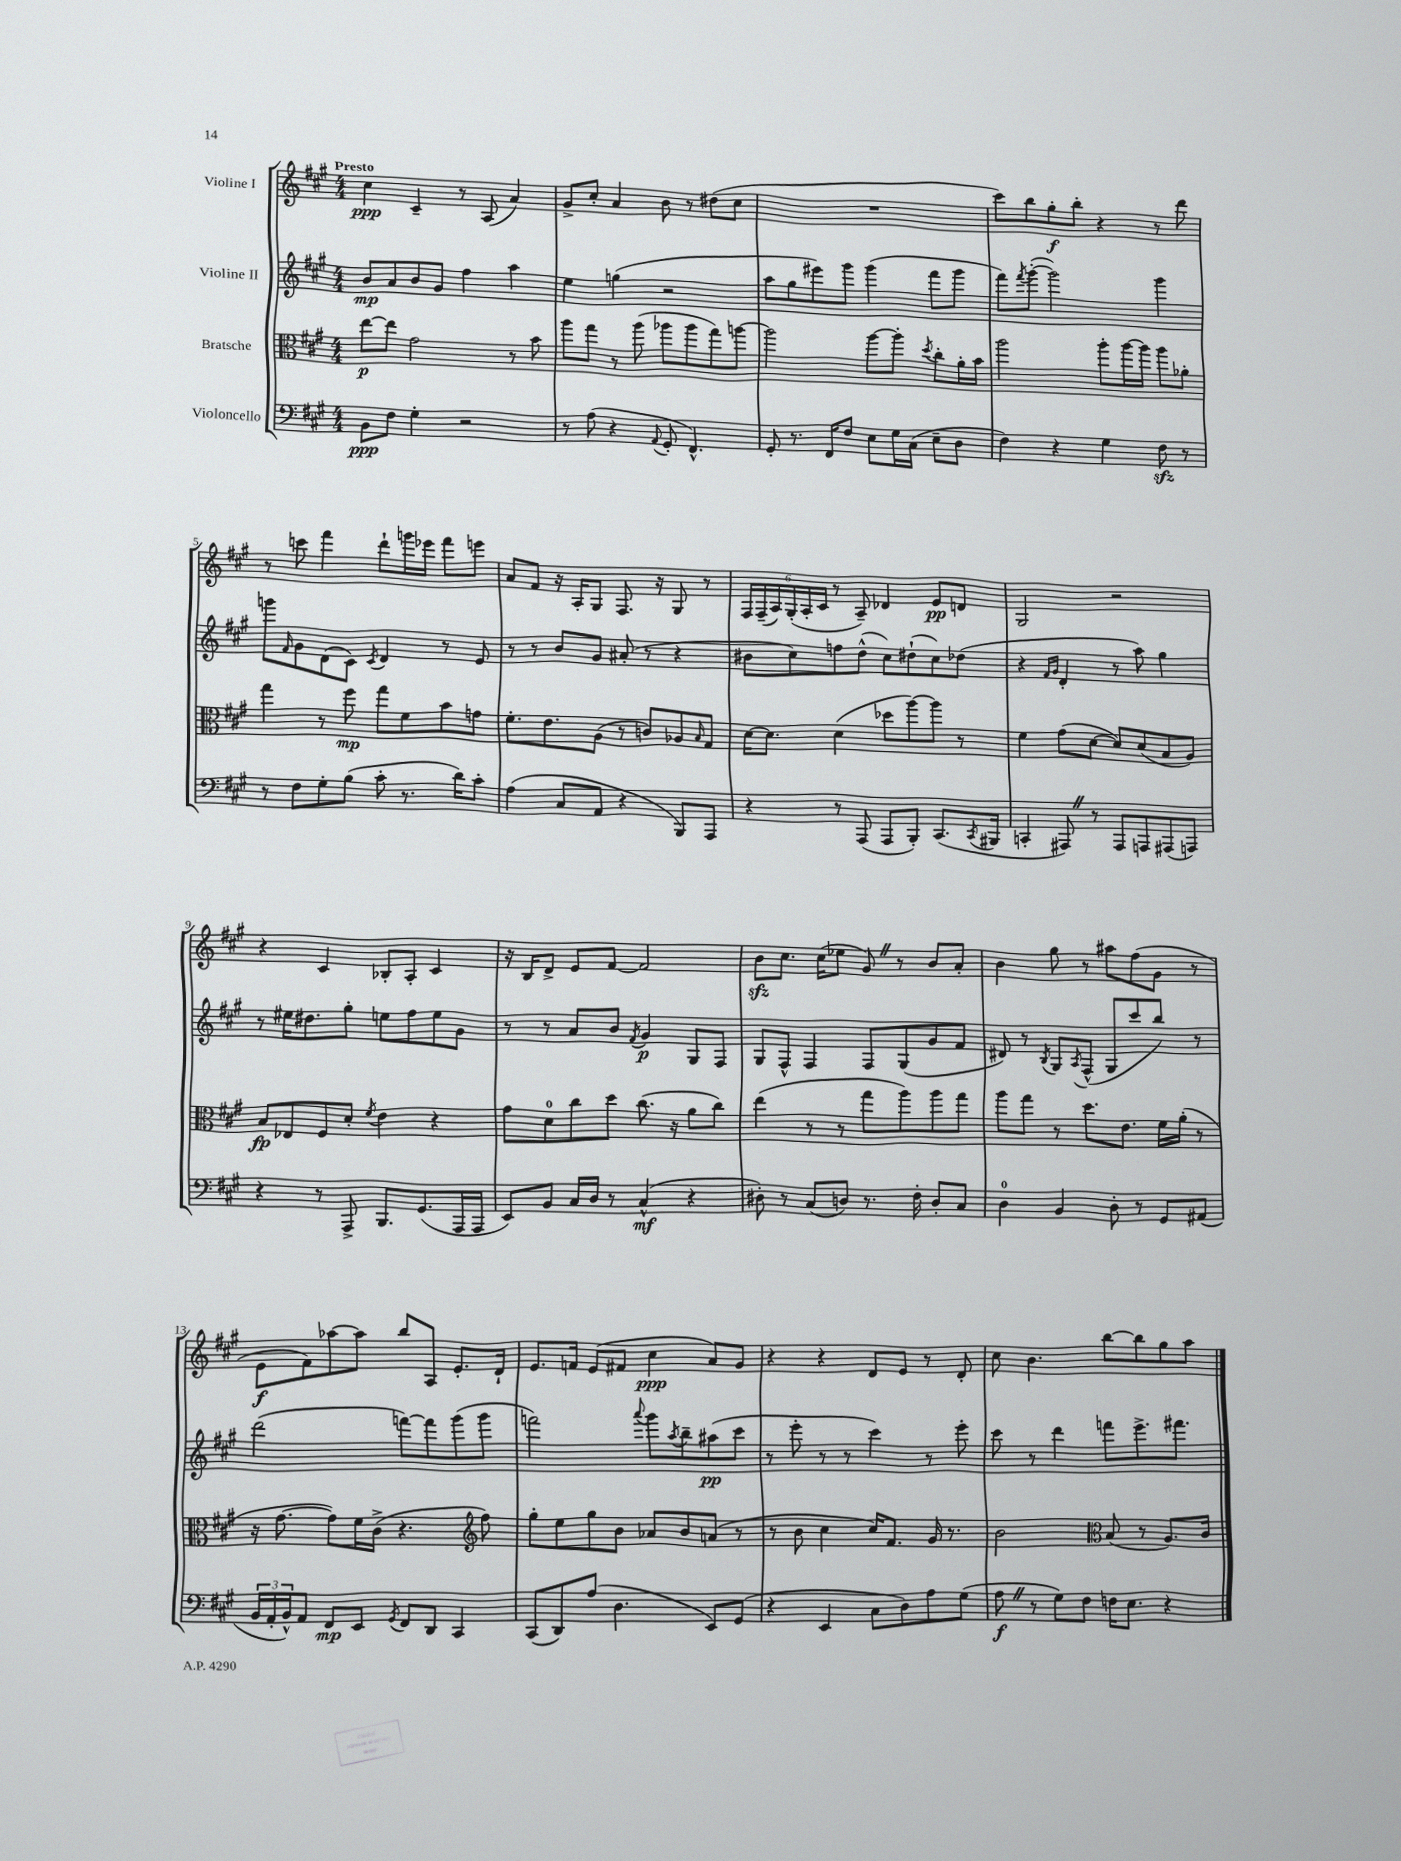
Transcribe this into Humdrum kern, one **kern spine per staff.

**kern	**kern	**kern	**kern
*staff4	*staff3	*staff2	*staff1
*clefF4	*clefC3	*clefG2	*clefG2
*k[f#c#g#]	*k[f#c#g#]	*k[f#c#g#]	*k[f#c#g#]
*M4/4	*M4/4	*M4/4	*M4/4
8BB\L	[8ee\L	8b/L	4cc#\
8F#\J	8ee\]J	8a/	.
4G#'\	2g#\	8b/	4c#~/
.	.	8g#/J	.
2r	.	4ff#\	8r
.	.	.	(8A/
.	8r	4aa\	4a/)
.	8b\	.	.
=	=	=	=
8r	8aa\L	4ee\	8g#^/L
(8A\	8gg#\J	.	8cc#'/J
4r	8r	(4gg\	4a/
.	(8aa\	.	.
8qqAA/	.	.	.
8GG#'/	8aa-\L	2r	8b\
4.FF#^^/)	8aa-\	.	8r
.	8gg#\)	.	(8dd#\L
.	[8aa\J	.	8cc#\J
=	=	=	=
8GG#'/	2aa\]	8aa\L	1r
8.r	.	8gg#\	.
.	.	8eee#\)	.
16FF#/LK	.	.	.
8F#/J	.	8ggg#\J	.
8E\L	[8aa\L	(4ggg#\	.
16G#\L	8aa'\]J	.	.
(16C#\JJ	.	.	.
.	8qdd/	.	.
8E~\L	8cc#'\L	8fff#\L	.
8D\J	16a'\L	8ggg#\J	.
.	16b\JJ	.	.
=	=	=	=
4F#\)	2aa\	8fff#\L)	8ccc#\L)
.	.	8qfff#/	.
.	.	([8ggg#'\J	8bb\
4r	.	2ggg#\])	8gg#'\
.	.	.	8bb'\J
4G#\	8aa'\L	.	4r
.	[16aa\L	.	.
.	16aa\]JJ	.	.
8F#\	8aa\L	4ggg#\	8r
8r	8a-'\J	.	8ddd\
=	=	=	=
8r	4gg#\	8ggg\L	8r
.	.	16qqf#/	.
8F#\L	.	8g#\	8ccc\
8G#'\	8r	(8d\	4fff#\
(8B\J	8ff#\	8c#\J)	.
.	.	8qc#/	.
8c#'\	8gg#\L	4d/	8ddd`\L
8.r	8f#\	.	16ggg\L
.	.	.	16eee-\JJ
.	8b\	8r	8fff#\L
16d\LK)	.	.	.
8c#'\J	8g\J	8e/	8eee\J
=	=	=	=
(4A\	8.f#'\L	8r	8a/L
.	.	8r	8f#/J
.	8.e\	.	.
8C#/L	.	8b/L	16r
.	.	.	16A'/LK
8AA/J	(8A\J	8g#/J	8G#/J
4r	8r	(8a#'/	8.F#/
.	8c/L)	8r	.
.	.	.	16r
8BBB/L)	8A-/	4r	8G#/
.	16qqB/	.	.
8AAA/J	8G#/J	.	8r
=	=	=	=
4r	[16d\LK	8b#\L	24F#/LL
.	.	.	(24F#~/
.	8.d\]J	.	.
.	.	.	24A/)
.	.	8cc#\)	(24G#'/
.	.	.	24A'/
.	.	.	24c#/JJ
8r	(4d\	8ff\	8r
(8AAA/	.	(8dd^^\J	8A~/)
8AAA/L	8dd-\L	8cc#\L)	4d-/
8BBB'/J)	[8aa\)	(8dd#`\	.
(8.CC#/L	8aa\]J	8cc#\)	8e/L
.	8r	(8dd-\J	8d/J
8qCC#/	.	.	.
16BBB#/Jk	.	.	.
=	=	=	=
4CC'/	4f#\	4r	2G#/
.	.	16qqf#/LL	.
.	.	16qqg#/JJ	.
8AAA#/)	(8g#\L	4d'/	.
8r	[8d\J	.	.
8AAA#/L	8d/]L)	8r	2r
8AAA/	(8d/	8aa\)	.
(8AAA#/	8B/	4gg#\	.
8AAA/J)	8A/J)	.	.
=	=	=	=
4r	8B/L	8r	4r
.	8E-/	16ee#\LK	.
.	.	8.dd#\	.
8r	8F#/	.	4c#/
8AAA^/	8d'/J	8gg#'\J	.
.	8qf#/	.	.
8.BBB/L	4e\	8ee\L	8B-'/L
.	.	8ff#\	8A'/J
(8.GG#/	.	.	.
.	4r	8ee\	4c#/
16AAA/L	.	8g#\J	.
16AAA/JJ	.	.	.
=	=	=	=
8EE/L)	8g#\L	8r	16r
.	.	.	16B/LK
8BB/J	8d\	8r	8d^/J
16C#/LL	8cc#\	8a/L	8e/L
16D/JJ	.	.	.
8r	8dd\J	8b/J	[8f#/J
.	.	8qf#/	.
(4C#^^/	(8.cc#\	4g#/	2f#/]
.	16r	.	.
4r	8a\L	8G#/L	.
.	8cc#\J)	8F#/J	.
=	=	=	=
8D#'\)	(4ee\	8G#/L	8b\L
8r	.	8F#^^/J	8.cc#\J
(8C#/L	8r	4F#/	.
.	.	.	(16cc#\LK
8D/J)	8r	.	8ee-\J
8.r	8gg#\L	8F#/L	8g#/)
.	8aa\)	(8G#/	8r
16F#'\	.	.	.
8D'/L	8aa\	8g#/	8b/L
8C#/J	8gg#\J	8f#/J	8a'/J
=	=	=	=
4D\	8aa\L	8d#/)	4b\
.	8gg#\J	8r	.
.	.	8qB/	.
4BB/	8r	8G#/L	8gg#\
.	.	8qA/	.
.	8.dd\L	(8F#^^/J	8r
8D'\	.	8G#/L	8aa#\L
.	8.e\J	.	.
8r	.	8ccc#/	(8ff#\
8GG#/L	16f#\LL	8bb/J)	8g#\J
.	(16a'\JJ	.	.
(8AA#/J	8r	8r	8r
=	=	=	=
24BB/LL	16r	(2ddd\	8e\L
24AA'/	.	.	.
.	[8.g#\	.	.
24BB^^/J)	.	.	.
8AA/J	.	.	8f#\)
8FF#/L	8g#\]L)	.	[8aa-\
8EE/J	16f#\L	.	8aa-\]J
.	(16c#^\JJ	.	.
8qGG#/	.	.	.
8FF#/L	4.r	[8fff\L)	8bb/L
8DD/J	.	8fff\]	8A/J
4CC#/	.	(8ggg#\	8.e'/L
*	*clefG2	*	*
.	8ff#\)	8ggg#\J	.
.	.	.	16d`/Jk
=	=	=	=
(8CC#/L	8gg#'\L	2fff\)	8.e/L
8DD/)	8ee\	.	.
.	.	.	16f/Jk
(8A/J	8gg#\	.	(8e/L
4.D\	8b\J	.	8f#/J
.	.	8qqaaa/	.
.	8a-/L	8ggg#\L	4cc#\
.	.	8qaa/	.
.	8b/	8bb~\	.
8EE/L)	(8a/J	(8aa#\	8a/L)
(8GG#/J	8r	8ccc#\J	8g#/J
=	=	=	=
4r	8r	8r	4r
.	8b\	8eee'\	.
4EE/	4cc#\	8r	4r
.	.	8r	.
8C#\L	16cc#/LK)	4ccc#\)	8d/L
.	8.f#/J	.	.
8D\)	.	.	8e/J
8A\	16g#/	8r	8r
.	8.r	.	.
(8G#\J	.	8eee'\	8d'/
=	=	=	=
8A\	2b\	8ccc#\	8cc#\
8r	.	8r	4.b\
8G#\L)	.	4ddd\	.
8F#\J	.	.	.
*	*clefC3	*	*
16F\LK	(8B/	8fff\L	[8bb\L
8.E\J	.	.	.
.	8r	8.eee^\	8bb\]
4r	8.A/L)	.	8gg#\
.	.	8.fff#\J	.
.	.	.	8aa\J
.	16c#/Jk	.	.
==	==	==	==
*-	*-	*-	*-
